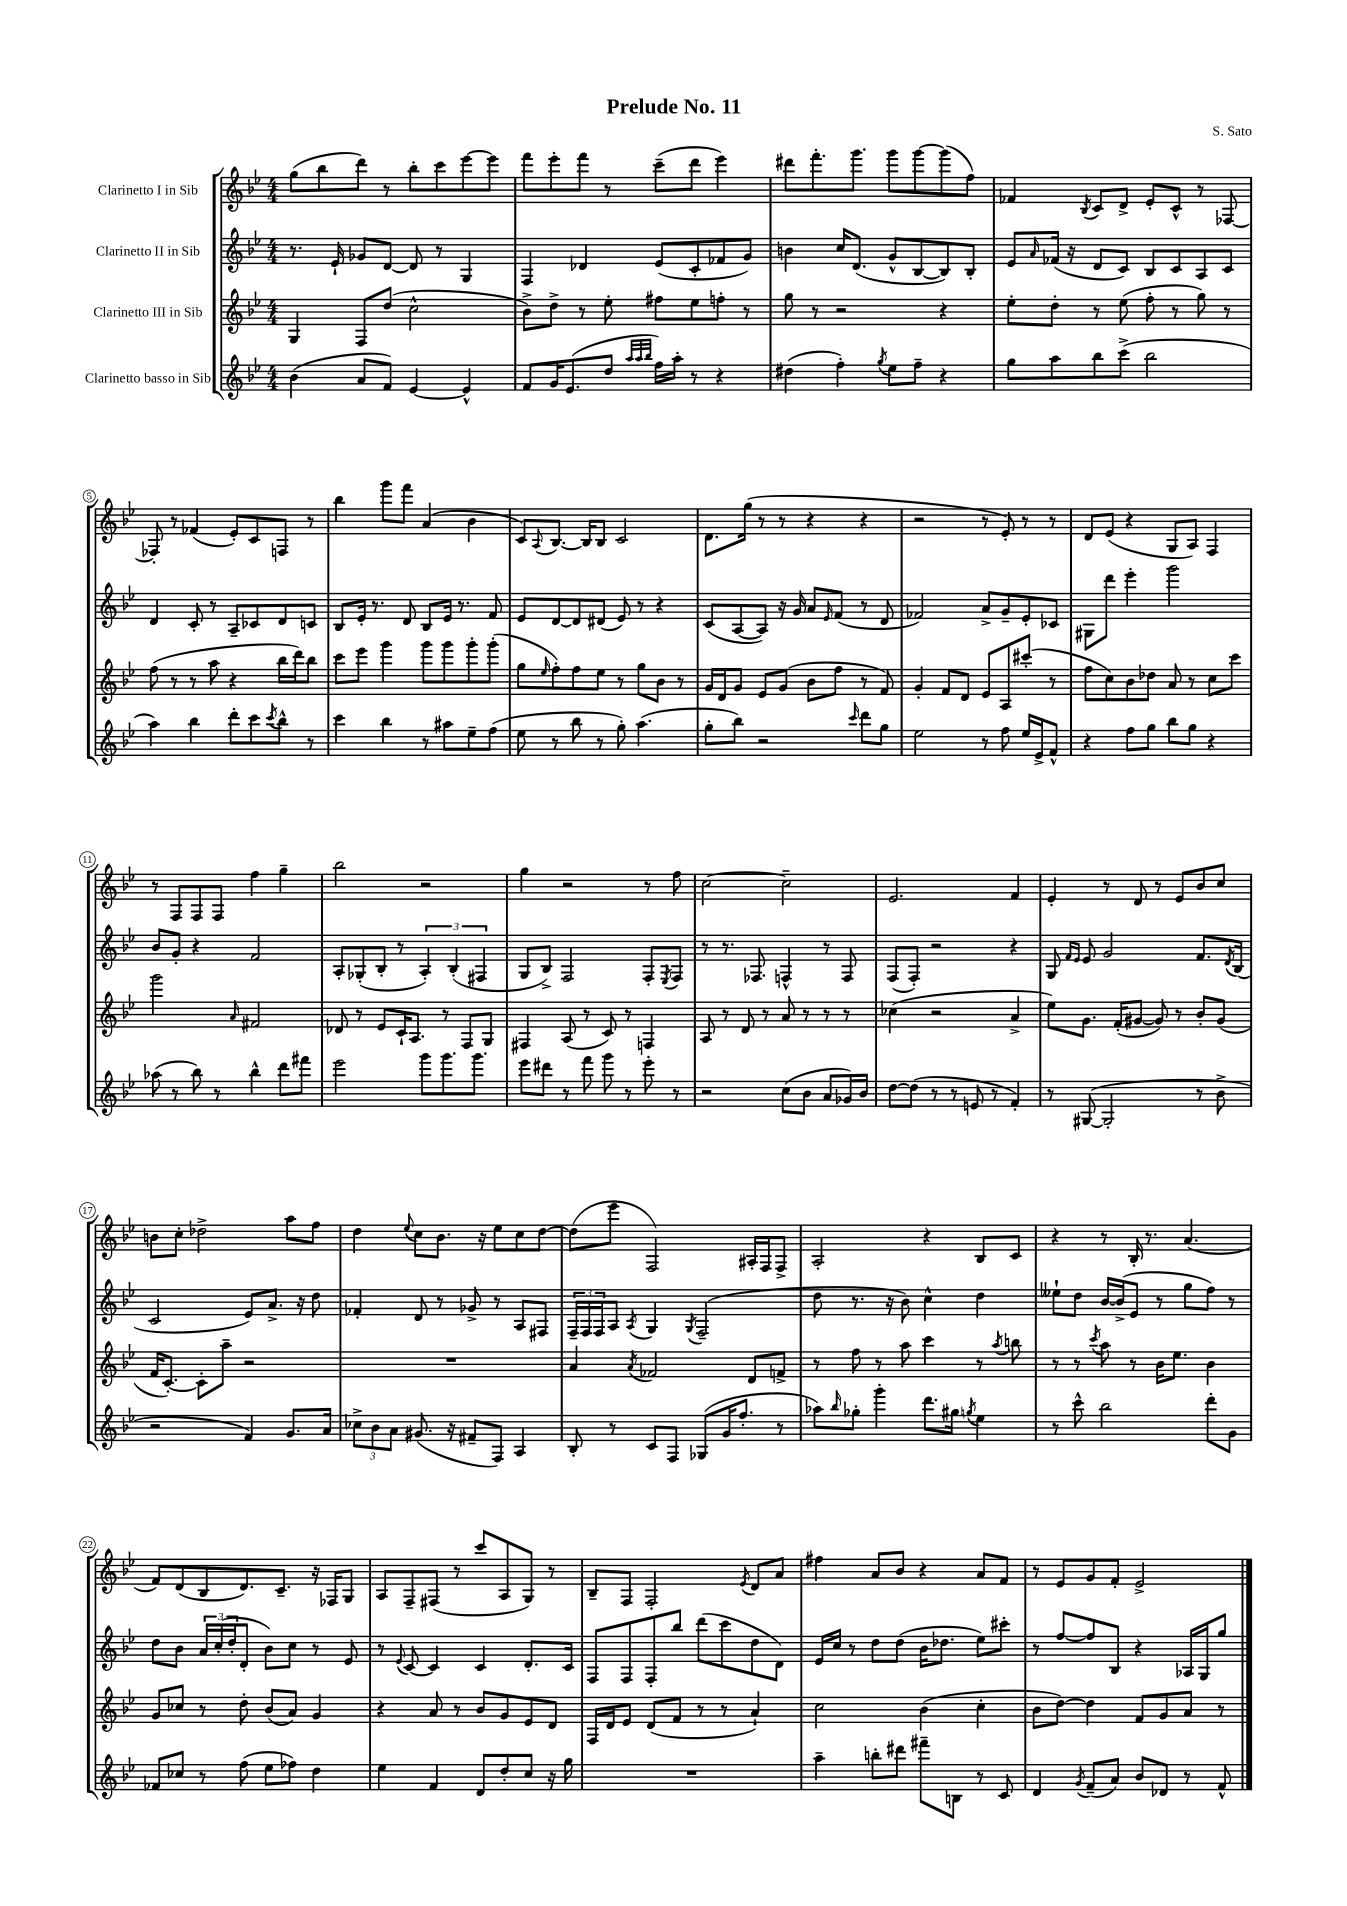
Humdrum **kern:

**kern	**kern	**kern	**kern
*part4	*part3	*part2	*part1
*staff4	*staff3	*staff2	*staff1
*I"Clarinetto basso in Sib	*I"Clarinetto III in Sib	*I"Clarinetto II in Sib	*I"Clarinetto I in Sib
*clefG2	*clefG2	*clefG2	*clefG2
*k[b-e-]	*k[b-e-]	*k[b-e-]	*k[b-e-]
*M4/4	*M4/4	*M4/4	*M4/4
=1	=1	=1	=1
(4b-\	4G/	8.r	(8gg\L
.	.	.	8bb-\
.	.	16e-`/	.
8a/L	8F/L	8g-X/L	8ddd\J)
8f/J)	(8dd/J	[8d/J	8r
[4e-/	2cc^^\	8d/]	8bb-'\L
.	.	8r	8ccc\
4e-^^/]	.	4G/	[8eee-\
.	.	.	8eee-\J]
=2	=2	=2	=2
8f/L	8b-^\L)	4F/	8fff\L
16g/K	8dd^\J	.	8eee-'\
(8.e-/	.	.	.
.	8r	4d-X/	8fff\J
8dd/J	8ee-'\	.	8r
32qqaa/LLL	.	.	.
32qqaa/	.	.	.
32qqbb-/JJJ	.	.	.
16ff\LL)	8ff#X\L	(8e-/L	(8ccc~\L
16aa'\JJ	.	.	.
8r	8ee-\	8c'/	8ddd\J
4r	8ffn'\J	8f-X/	4eee-\)
.	8r	8g/J)	.
=3	=3	=3	=3
(4dd#X\	8gg\	4bn\	8ddd#X\L
.	8r	.	8.fff'\
4ff'\)	2r	16cc/KL	.
.	.	(8.d/J	8.ggg\J
8qgg/	.	.	.
8ee-\L	.	8g^^/L	8ggg\L
8ff~\J	.	[8B-/	[8ggg\
4r	4r	8B-/])	(8ggg\]
.	.	8B-'/J	8ff\J)
=4	=4	=4	=4
8gg\L	8ee-'\L	8e-/L	4f-X/
.	.	16qqa/	.
8aa\	8dd'\J	(16f-X/Jk	.
.	.	16r	.
.	.	.	8qB-/
8bb-\	8r	8d/L	8c/L
(8ccc^\J	(8ee-\	8c/J)	8d^/J
2bb-\	8ff'\	8B-/L	8e-'/L
.	8r	8c/	8c^^/J
.	8gg\)	8A/	8r
.	8r	8c/J	[8F-X/
!!LO:LB:g=z
=5	=5	=5	=5
4aa\)	(8ff\	4d/	8F-X'/]
.	8r	.	8r
4bb-\	8r	8c'/	(4f-X/
.	8aa\	8r	.
8ddd'\L	4r	8A~/L	8e-'/L)
8ccc\	.	8c-X/	8c/
8qccc/	.	.	.
8bb-^^\J	16bb-\LL	8d/	8Fn/J
.	16ddd\J)	.	.
8r	8bb-\J	8cn/J	8r
=6	=6	=6	=6
4ccc\	8ccc\L	8B-/L	4bb-\
.	8eee-\J	16e-'/Jk	.
.	.	8.r	.
4bb-\	4ggg\	.	8ggg\L
.	.	8d/	8fff\J
8r	8ggg\L	8B-/L	(4a/
8aa#X\L	8ggg\	16e-/Jk	.
.	.	8.r	.
8ee-~\	8ggg'\	.	4b-\
(8ff\J	(8ggg'\J	8f/	.
=7	=7	=7	=7
8ee-\	8gg\L	8e-/L	8c/L)
.	16qqee-/	.	8qqA/
8r	8ff'\)	[8d/	[8.B-/J
8bb-\	8ff\	8d/]	.
.	.	.	16B-/KL]
8r	8ee-\J	(8d#X/J	8B-/J
8gg'\)	8r	8e-/)	2c/
(4.aa\	8gg\L	8r	.
.	8b-\J	4r	.
.	8r	.	.
=8	=8	=8	=8
8gg'\L	16g/LL	(8c/L	8.d\L
.	16d/J	.	.
8bb-\J)	8g/J	[8A/	.
.	.	.	(16gg\Jk
2r	8e-/L	8A/J])	8r
.	(8g/J	16r	8r
.	.	16g/	.
.	8b-\L	8a/L	4r
.	.	16qqe-/	.
.	8ff\J	(8f/J	.
16qqccc/	.	.	.
8ddd\L	8r	8r	4r
8gg\J	8f/)	8d/	.
=9	=9	=9	=9
2ee-\	4g'/	2f-X/)	2r
.	8f/L	.	.
.	8d/J	.	.
8r	8e-/L	8a^/L	8r
8ff\	8A/	8g~/	8e-'/)
16ee-/LL	(8ccc#X'/J	8e-'/	8r
16e-^/J	.	.	.
8f^^/J	8r	8c-X/J	8r
=10	=10	=10	=10
4r	8ff\L	8G#X\L	8d/L
.	8cc\)	8ddd\J	(8e-/J
8ff\L	8b-\	4eee-'\	4r
8gg\J	8dd-X\J	.	.
8bb-\L	8a/	2ggg\	8G/L
8gg\J	8r	.	8A/J)
4r	8cc\L	.	4F/
.	8ccc\J	.	.
!!LO:LB:g=z
=11	=11	=11	=11
(8aa-X\	2ggg\	8b-/L	8r
8r	.	8g'/J	8F/L
8bb-\)	.	4r	8F/
8r	.	.	8F/J
.	16qqa/	.	.
4bb-^^\	2f#X/	2f/	4ff\
8ddd\L	.	.	4gg~\
8fff#X\J	.	.	.
=12	=12	=12	=12
2eee-\	8d-X/	8A'/L	2bb-\
.	8r	(8G-X'/	.
.	8e-/L	8B-'/J	.
.	16c`/K	8r	.
.	8.A/J	.	.
8ggg\L	.	6A'/)	2r
8.ggg\	8r	.	.
.	.	(6B-'/	.
.	8F/L	.	.
8.ggg\J	.	.	.
.	.	6F#X/	.
.	8G/J	.	.
=13	=13	=13	=13
8eee-\L	4F#X/	8G/L	4gg\
8ddd#X\J	.	8B-^/J)	.
8r	(8A/	2F/	2r
8fff\	8r	.	.
8ggg\	8c/)	.	.
8r	8r	.	.
8eee-'\	4Fn/	8F'/L	8r
.	.	8qE-/	.
8r	.	8F/J	8ff\
=14	=14	=14	=14
2r	8A/	8r	[2cc\
.	8r	8.r	.
.	8d/	.	.
.	.	8.F-X/	.
.	8r	.	.
(8cc\L	8a/	4Fn^^/	2cc~\]
8b-\J	8r	.	.
8a/L	8r	8r	.
16g-X/L)	8r	8F/	.
16b-/JJ	.	.	.
=15	=15	=15	=15
[8dd\L	(4cc-X\	(8F/L	2.e-/
(8dd\J]	.	8F'/J)	.
8r	2r	2r	.
8r	.	.	.
8en/	.	.	.
8r	.	.	.
4f'/)	4a^/	4r	4f/
=16	=16	=16	=16
8r	8ee-\L)	8G/	4e-'/
.	.	16qqf/LL	.
.	.	16qqe-/JJ	.
([8G#X/	8.g\J	8e-/	.
2G#'/]	.	2g/	8r
.	(16f'/KL	.	.
.	[8g#X/J	.	8d/
.	8g#/])	.	8r
.	8r	.	8e-/L
8r	8b-'/L	8.f/L	8b-/
8b-^\	(8g#/J	.	8cc/J
.	.	8qd/	.
.	.	(16B-/Jk	.
!!LO:LB:g=z
=17	=17	=17	=17
2r	16f/KL	2c/	8bn\L
.	[8.c'/J)	.	.
.	.	.	8cc'\J
.	8c'\L]	.	2dd-X^\
.	8aa~\J	.	.
4f/)	2r	8e-/L)	.
.	.	8.a^/J	.
8.g/L	.	.	8aa\L
.	.	16r	.
.	.	8dd\	8ff\J
16a/Jk	.	.	.
=18	=18	=18	=18
12cc-X^\L	1r	4f-X'/	4dd\
12b-\	.	.	.
12a\J	.	.	.
.	.	.	8qqee-/
(8.g#X/	.	8d/	8cc\L
.	.	8r	8.b-\J
16r	.	.	.
8f#X~/L	.	8g-X^/	.
.	.	.	16r
8F/J)	.	8r	8ee-\L
4A/	.	8A/L	8cc\
.	.	8F#X/J	[8dd\J
=19	=19	=19	=19
8B-'/	4a/	24F~/LL	(8dd\L]
.	.	24F/	.
.	.	24F/J	.
8r	.	8A/J	8eee-\J
.	8qa/	8qA/	.
8c/L	2f-X/	4G/	2F/)
8F/J	.	.	.
.	.	8qG/	.
(8G-X/L	.	(2F~/	.
16g/K	.	.	.
8.ff'/J	.	.	.
.	8d/L	.	16A#X'/LL
.	.	.	16F/J
8r	8fn^/J	.	8F^/J
=20	=20	=20	=20
8aa-X\L)	8r	8dd\	2A'/
16qqbb-/	.	.	.
8gg-X'\J	8ff\	8.r	.
4ggg'\	8r	.	.
.	.	16r	.
.	8aa\	8b-\)	.
8.ddd\L	4ccc\	4cc^^\	4r
16gg#X\Jk	.	.	.
8qggn/	.	.	.
4ee-\	8r	4dd\	8B-/L
.	8qaa/	.	.
.	8bbn\	.	8c/J
=21	=21	=21	=21
8r	8r	8ee--X`\L	4r
8ccc^^\	8r	8dd\J	.
.	8qccc/	.	.
2bb-\	8aa\	[16b-/LL	8r
.	.	(16b-^/J]	.
.	8r	8e-/J	16B-'/
.	.	.	8.r
.	16b-\KL	8r	.
.	8.ee-\J	.	.
.	.	8gg\L	(4.a/
8ddd'\L	4b-\	8ff\J)	.
8g\J	.	8r	.
!!LO:LB:g=z
=22	=22	=22	=22
8f-X/L	8g/L	8dd\L	8f/L)
8cc-X/J	8cc-X/J	8b-\J	(8d/
8r	8r	24a/LL	8B-/
.	.	(24cc'/	.
.	.	24dd'/J	.
(8ff\	8dd'\	8d'/J	8.d/)
8ee-\L	(8b-/L	8b-\L)	.
.	.	.	8.c~/J
8ff-X\J)	8a/J)	8cc\J	.
4dd\	4g/	8r	16r
.	.	.	16F-X/KL
.	.	8e-/	8G/J
=23	=23	=23	=23
4ee-\	4r	8r	8A/L
.	.	8qqe-/	.
.	.	[8c/	8F~/
4f/	8a/	4c/]	(8F#X/J
.	8r	.	8r
8d/L	8b-/L	4c/	8ccc/L
8dd'/	8g/	.	8A/
8cc/J	8e-/	8.d'/L	8G/J)
16r	8d/J	.	8r
16gg\	.	16c/Jk	.
=24	=24	=24	=24
1r	16F/LL	8F/L	8B-~/L
.	16d/J	.	.
.	8e-/J	8F/	8F/J
.	(8d/L	8F'/	2F'/
.	8f/J	8bb-/J	.
.	8r	(8ddd\L	.
.	8r	8ccc\	.
.	.	.	8qe-/
.	4a`/)	8dd\	8d/L
.	.	8d\J)	8a/J
=25	=25	=25	=25
4aa~\	2cc\	16e-/LL	4ff#X\
.	.	16cc/JJ	.
.	.	8r	.
8bbn'\L	.	8dd\L	8a/L
8ddd#X\J	.	(8dd\J	8b-/J
8fff#X~\L	(4b-\	16b-\KL	4r
.	.	8.dd-X\J	.
8Bn\J	.	.	.
8r	4cc'\	8ee-\L)	8a/L
8c/	.	8ccc#X'\J	8f/J
=26	=26	=26	=26
4d/	8b-\L	8r	8r
.	[8dd\J)	[8ff/L	8e-/L
8qg/	.	.	.
(8f~/L	4dd\]	8ff/]	8g/
8a/J)	.	8B-/J	8f'/J
8b-/L	8f/L	4r	2e-^/
8d-X/J	8g/	.	.
8r	8a/J	16A-X/LL	.
.	.	16G/J	.
8f^^/	8r	8gg/J	.
==	==	==	==
*-	*-	*-	*-
